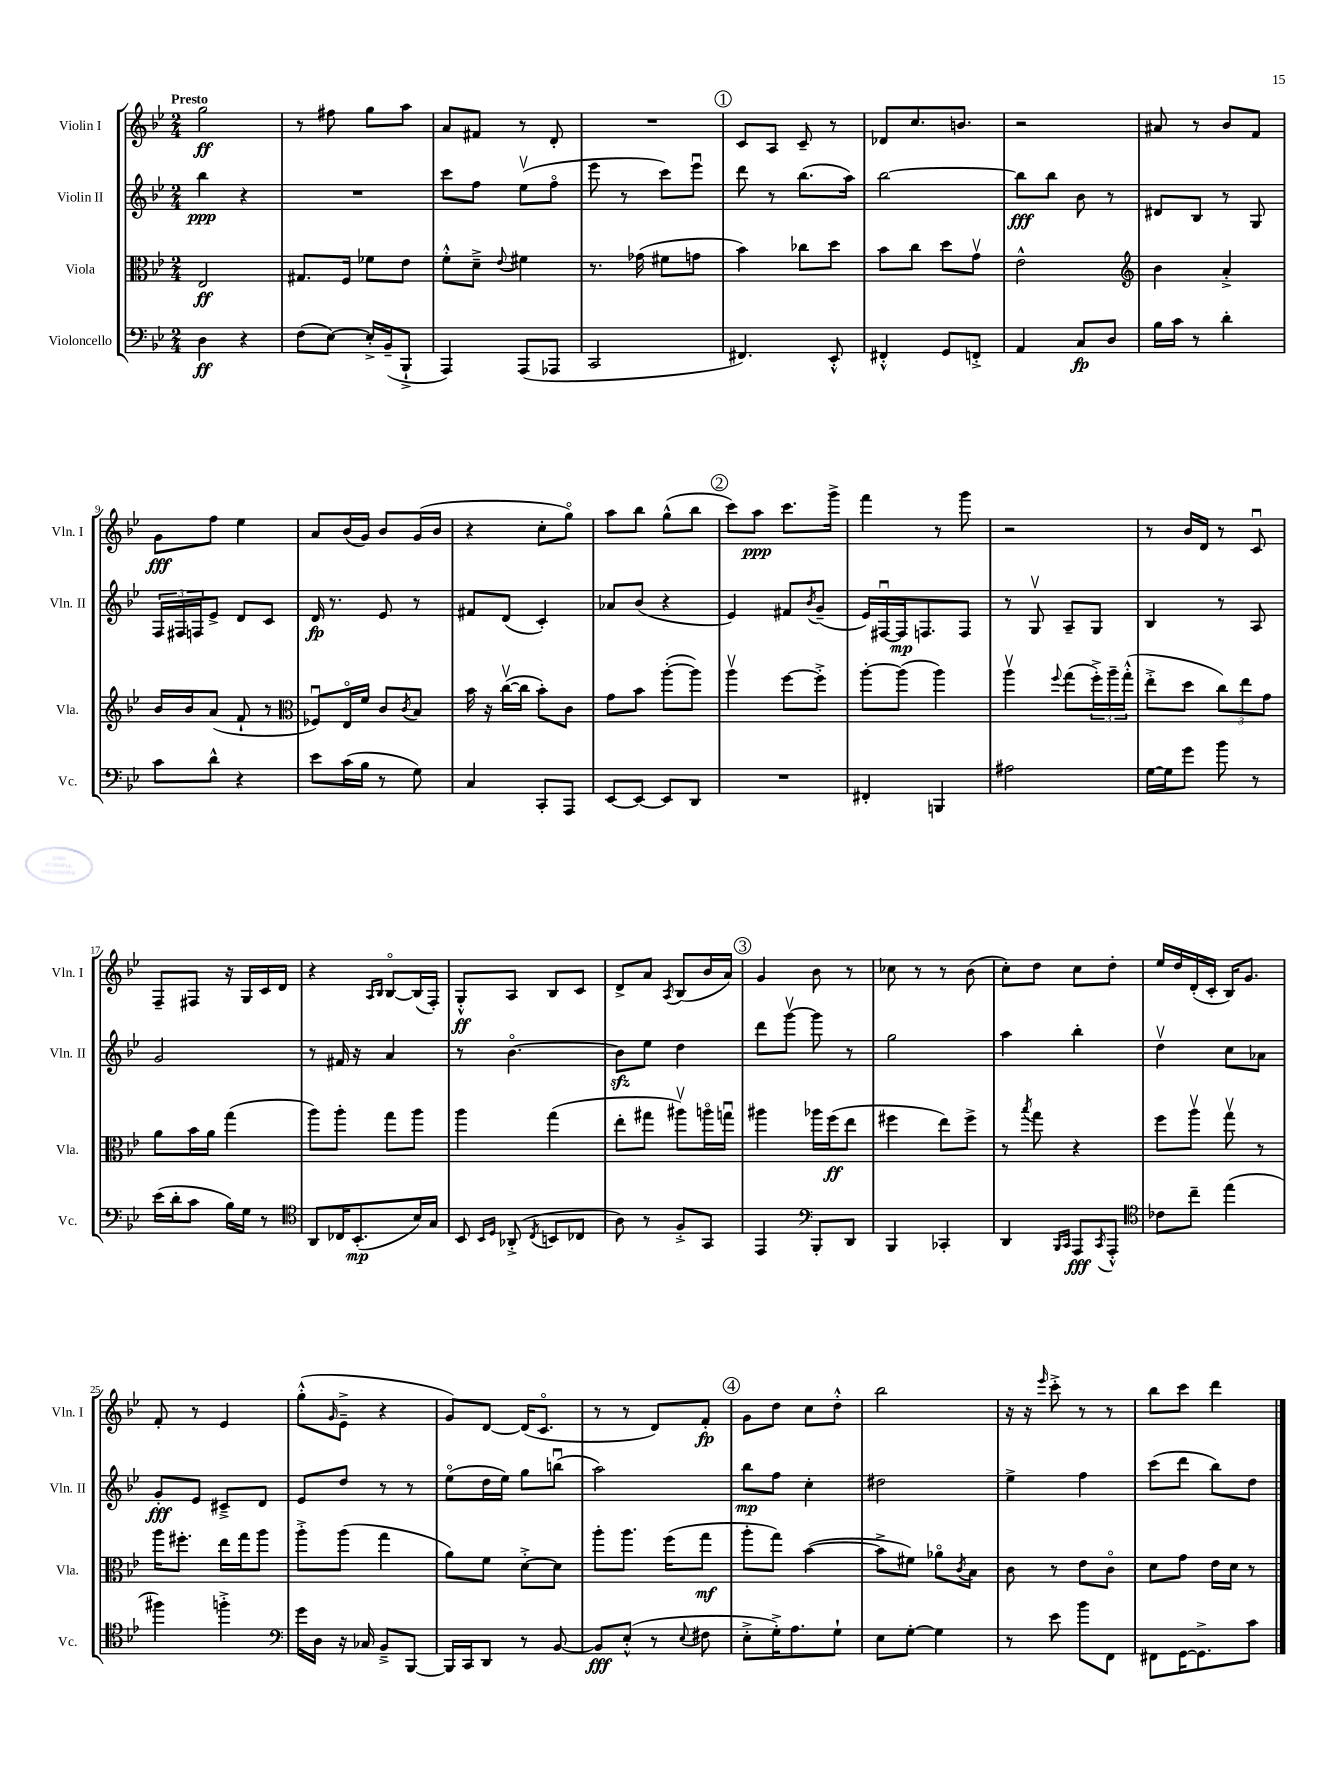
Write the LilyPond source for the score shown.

<<
\new StaffGroup <<
\new Staff = "s0" \with { instrumentName = "Violin I" shortInstrumentName = "Vln. I" } {
    \clef treble \key bes \major \numericTimeSignature \time 2/4 \tempo "Presto"
    g''2\ff |
    r8 fis''8 g''8 a''8 |
    a'8 fis'8 r8 d'8-. |
    R2 |
    \mark \markup { \circle "1" } c'8 a8 c'8-- r8 |
    des'8 c''8. b'8. |
    r2 |
    ais'8 r8 bes'8 f'8 |
    g'8\fff f''8 ees''4 |
    a'8 bes'16( g'16) bes'8 g'16( bes'16 |
    r4 c''8-. g''8\flageolet) |
    a''8 bes''8 g''8-^( bes''8 |
    \mark \markup { \circle "2" } c'''8) a''8\ppp c'''8. g'''16-> |
    f'''4 r8 g'''8 |
    r2 |
    r8 bes'16 d'16 r8 c'8\downbow |
    f8-- fis8 r16 g16 c'16 d'16 |
    r4 \grace { a16 bes16 } bes8~\flageolet bes16( f16-.) |
    g8-.-^\ff a8 bes8 c'8 |
    d'8-> a'8 \acciaccatura { a8 } bes8( bes'16 a'16) |
    \mark \markup { \circle "3" } g'4 bes'8 r8 |
    ces''8 r8 r8 bes'8( |
    c''8-.) d''8 c''8 d''8-. |
    ees''16 d''16 d'16-.( c'16-. bes16) g'8. |
    f'8-. r8 ees'4 |
    g''8-.-^( \grace { g'16 } ees'8---> r4 |
    g'8) d'8~ d'16( c'8.\flageolet |
    r8 r8 d'8) f'8-.\fp |
    \mark \markup { \circle "4" } g'8 d''8 c''8 d''8-.-^ |
    bes''2 |
    r16 r16 \grace { ees'''16 } c'''8-.-> r8 r8 |
    bes''8 c'''8 d'''4 \bar "|." |
}
\new Staff = "s1" \with { instrumentName = "Violin II" shortInstrumentName = "Vln. II" } {
    \clef treble \key bes \major \numericTimeSignature \time 2/4
    bes''4\ppp r4 |
    R2 |
    c'''8 f''8 ees''8\upbow( f''8\flageolet |
    ees'''8 r8 c'''8) ees'''8\downbow |
    \mark \markup { \circle "1" } d'''8 r8 bes''8.( a''16) |
    bes''2~ |
    bes''8\fff bes''8 bes'8 r8 |
    dis'8 bes8 r8 g8 |
    \tuplet 3/2 { f16 fis16 f16 } ees'8-> d'8 c'8 |
    d'16\fp r8. ees'8 r8 |
    fis'8 d'8( c'4-.) |
    aes'8 bes'8( r4 |
    \mark \markup { \circle "2" } ees'4) fis'8 \acciaccatura { bes'8 } g'8--( |
    ees'16) fis16~\downbow fis16\mp f8. f8 |
    r8 g8\upbow a8-- g8 |
    bes4 r8 a8 |
    g'2 |
    r8 fis'16 r16 a'4 |
    r8 bes'4.~\flageolet |
    bes'8\sfz ees''8 d''4 |
    \mark \markup { \circle "3" } d'''8 g'''8~\upbow g'''8 r8 |
    g''2 |
    a''4 bes''4-. |
    d''4\upbow c''8 aes'8 |
    g'8-.\fff ees'8 cis'8---> d'8 |
    ees'8 d''8 r8 r8 |
    ees''8\flageolet( d''16 ees''16) g''8 b''8\downbow( |
    a''2) |
    \mark \markup { \circle "4" } bes''8\mp f''8 c''4-. |
    dis''2 |
    ees''4-> f''4 |
    c'''8( d'''8 bes''8) d''8 \bar "|." |
}
\new Staff = "s2" \with { instrumentName = "Viola" shortInstrumentName = "Vla." } {
    \clef alto \key bes \major \numericTimeSignature \time 2/4
    ees2\ff |
    gis8. f16 fes'8 ees'8 |
    f'8-.-^ d'8---> \appoggiatura { ees'8 } fis'4 |
    r8. ges'16( fis'8 g'8 |
    \mark \markup { \circle "1" } bes'4) ces''8 d''8 |
    bes'8 c''8 d''8 g'8\upbow |
    ees'2-^ |
    \clef treble bes'4 a'4-.-> |
    bes'16 bes'16 a'8( f'8-! r8 |
    \clef alto fes8\downbow) ees16\flageolet f'16 c'8 \acciaccatura { c'8 } bes8 |
    bes'16 r16 c''16~\upbow( c''16 bes'8-.) c'8 |
    g'8 bes'8 a''8~-.( a''8) |
    \mark \markup { \circle "2" } a''4\upbow f''8~ f''8-.-> |
    a''8~-. a''8( a''4) |
    a''4\upbow \appoggiatura { f''8 } g''8( \tuplet 3/2 { f''16-.->) a''16-- g''16-.-^( } |
    ees''8-.-> d''8 \tuplet 3/2 { c''8) ees''8 g'8 } |
    a'8 bes'16 a'16 g''4( |
    a''8) a''8-. g''8 a''8 |
    a''4 g''4( |
    ees''8-. gis''8 ais''8\upbow) a''16\flageolet g''16\downbow |
    \mark \markup { \circle "3" } ais''4 aes''16 f''16\ff( ees''8 |
    fis''4 ees''8) fis''8-> |
    r8 \acciaccatura { bes''8 } g''8 r4 |
    f''8 a''8\upbow g''8\upbow r8 |
    a''16 fis''8.-. ees''16 g''16 a''8 |
    a''8-.-> a''8( g''4 |
    a'8) f'8 d'8~-.-> d'8 |
    a''8-. a''8. f''16( g''8\mf |
    \mark \markup { \circle "4" } a''8-. g''8) bes'4~( |
    bes'8-> fis'8) aes'8\flageolet \acciaccatura { c'8 } bes8 |
    c'8 r8 ees'8 c'8\flageolet |
    d'8 g'8 ees'16 d'16 r8 \bar "|." |
}
\new Staff = "s3" \with { instrumentName = "Violoncello" shortInstrumentName = "Vc." } {
    \clef bass \key bes \major \numericTimeSignature \time 2/4
    d4\ff r4 |
    f8( ees8~) ees16-.-> bes,16--( bes,,8-!-> |
    a,,4) a,,8( aes,,8 |
    c,2 |
    \mark \markup { \circle "1" } fis,4.) ees,8-.-^ |
    fis,4-.-^ g,8 f,8-.-> |
    a,4 c8\fp d8 |
    bes16 c'16 r8 d'4-. |
    c'8 d'8-^ r4 |
    ees'8 c'16( bes16 r8 g8) |
    c4 c,8-. a,,8 |
    ees,8~ ees,8~ ees,8 d,8 |
    \mark \markup { \circle "2" } R2 |
    fis,4-. b,,4 |
    ais2 |
    g16~ g16 g'8 bes'8 r8 |
    ees'16( d'16-. c'8 bes16) g16 r8 |
    \clef tenor a,8 ces16 bes,8.-.\mp( bes16) g16 |
    bes,8 \grace { bes,16 d16 } aes,8-.->( \acciaccatura { c8 } b,8 ces8 |
    a8) r8 f8-.-> g,8 |
    \mark \markup { \circle "3" } ees,4 \clef bass bes,,8-. d,8 |
    bes,,4 ces,4-. |
    d,4 \grace { bes,,16 c,16 } a,,8\fff \acciaccatura { c,8 } a,,8-.-^ |
    \clef tenor ces'8 c''8-- ees''4( |
    fis''4) f''4-.-> |
    \clef bass g'16 d16 r16 ces16 bes,8---> bes,,8~ |
    bes,,16 c,16 d,8 r8 bes,8~ |
    bes,8\fff ees8-.-^( r8 \appoggiatura { ees8 } fis8 |
    \mark \markup { \circle "4" } ees8-.-> g16-.->) a8. g8-! |
    ees8 g8~-. g4 |
    r8 ees'8 bes'8 f,8 |
    fis,8 g,16~ g,8.-> c'8 \bar "|." |
}
>>
>>
